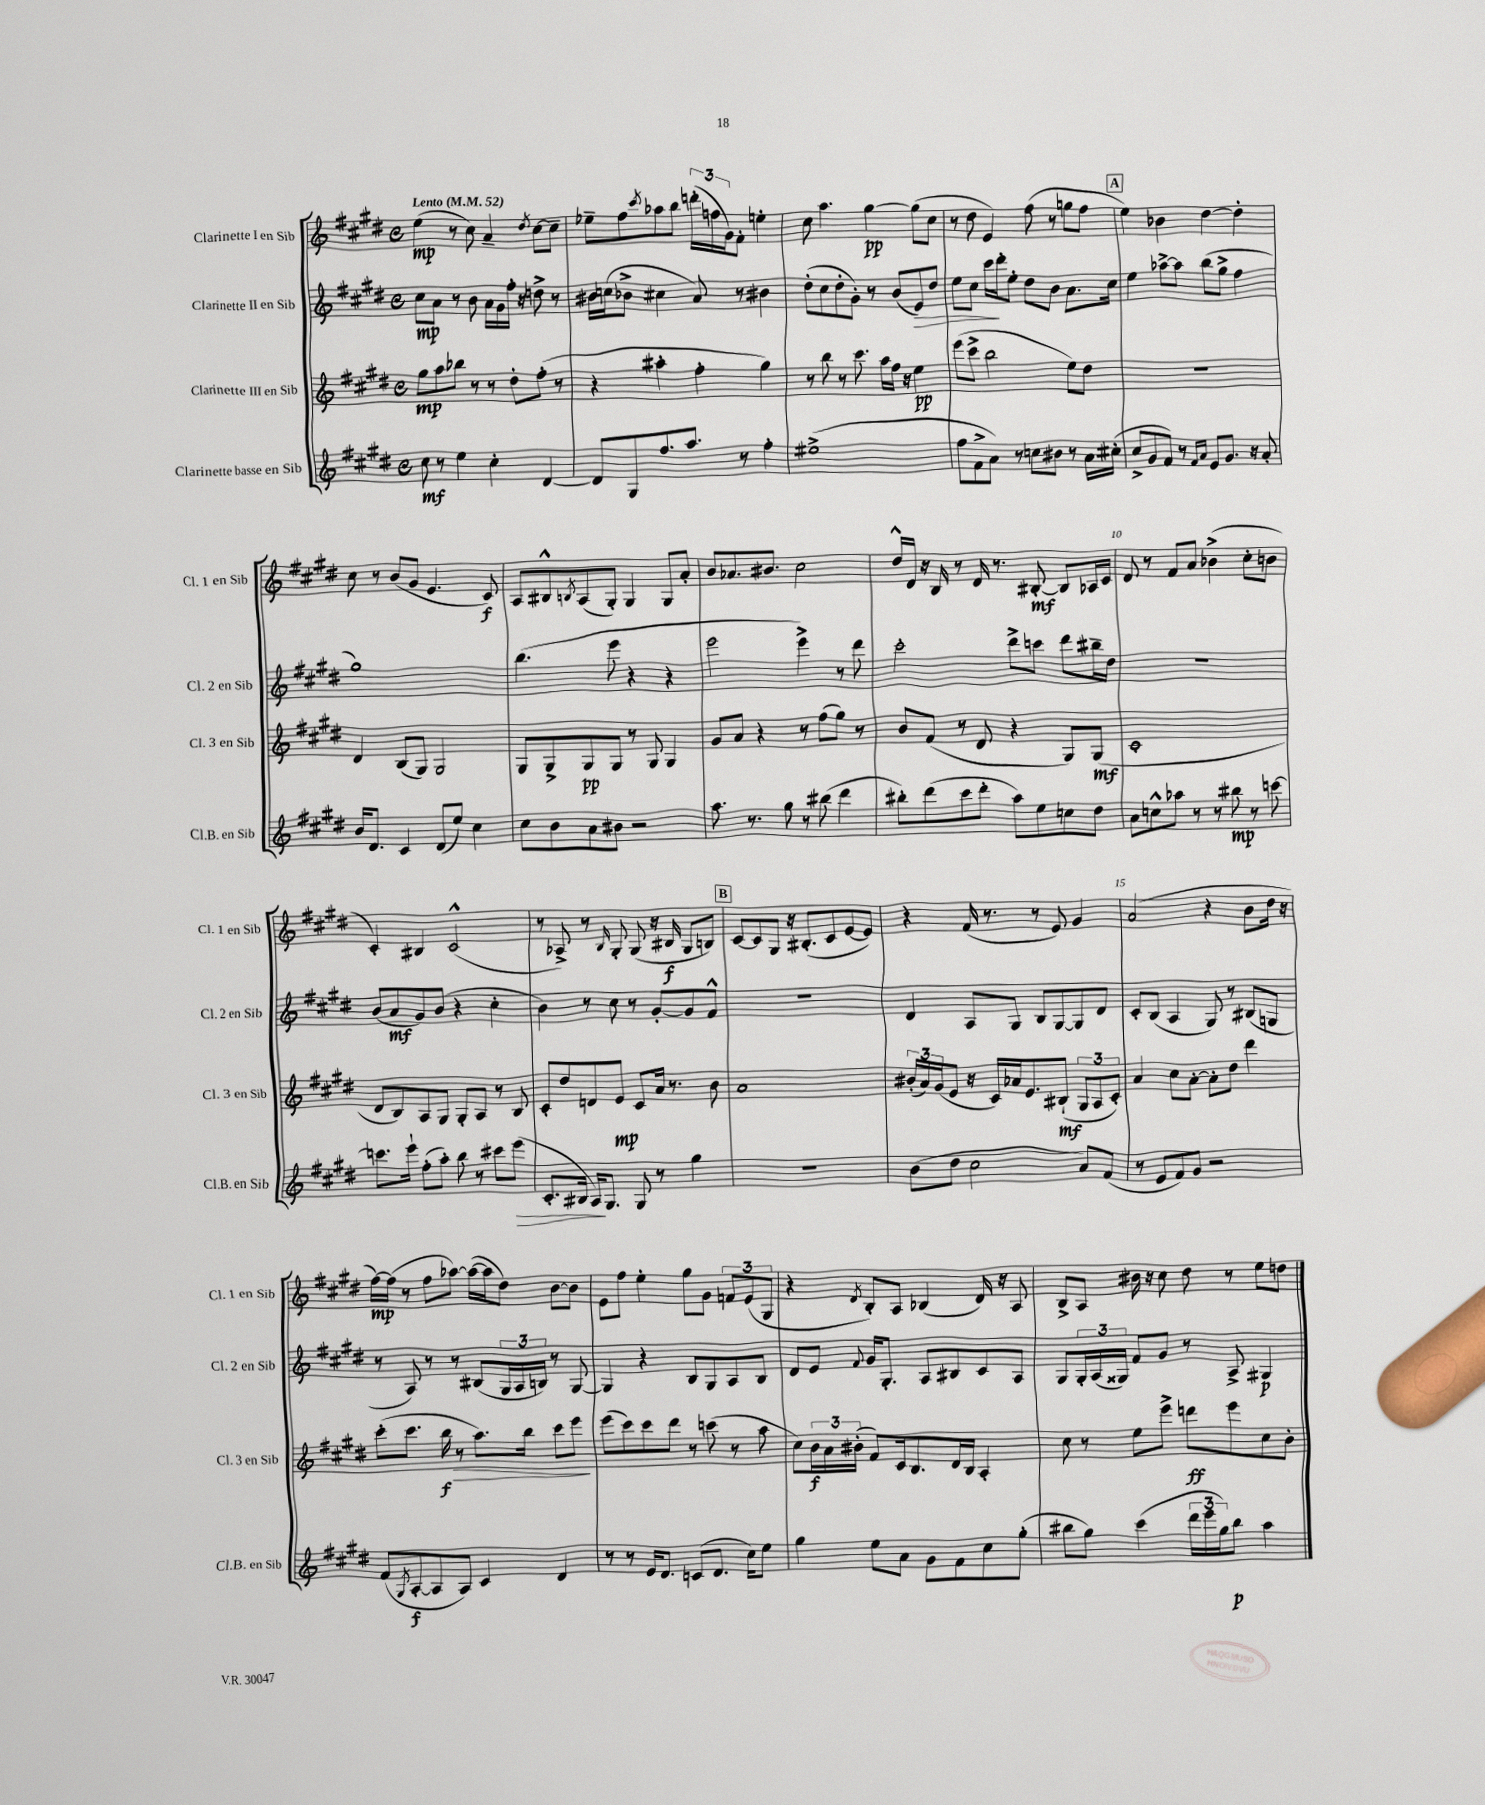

**kern	**kern	**kern	**kern
*staff4	*staff3	*staff2	*staff1
*clefG2	*clefG2	*clefG2	*clefG2
*k[f#c#g#d#]	*k[f#c#g#d#]	*k[f#c#g#d#]	*k[f#c#g#d#]
*M4/4	*M4/4	*M4/4	*M4/4
*met(c)	*met(c)	*met(c)	*met(c)
*MM52	*MM52	*MM52	*MM52
8cc#	8gg#	8cc#	(4ee
8r	8aa	8a	.
4ee	8bb-	8r	8r
.	8r	8b	8cc#)
4cc#'	8r	16a	4a~
.	.	16g#	.
.	8dd#'	16ff#'	.
.	.	16r	.
.	.	.	8qdd#
[4d#	(8ff#'	8dd^	[8cc#
.	8r	8r	8cc#~]
=	=	=	=
8d#]	4r	16b#	8ee-~
.	.	(16cc	.
8G#	.	8b-^	8ff#
.	.	.	8qccc#
8.ff#	4aa#'	4cc#	8aa-
.	.	.	8bb
8.aa	.	.	.
.	4ff#'	8a)	(24ddd'
.	.	.	24ff
.	.	.	24g#)
8r	.	8r	8f#'
4ff#'	4gg#)	4b#	4ee'
=	=	=	=
(1ee#^	8r	(8dd#'	8cc#
.	8bb	8cc#	4.aa
.	8r	8dd#'	.
.	8.ccc#	8g#')	.
.	.	8r	[4gg#
.	16aa	.	.
.	16ff#	(8b	.
.	16r	.	.
.	4ee	8e)	(8gg#]
.	.	8dd#	8cc#
=	=	=	=
8ff#	(8eee	8ee	8r
8f#^	8ccc#^	8cc#	8dd#
8a)	2bb	16ccc#	4e)
.	.	16ddd#'	.
8r	.	8ee'	.
8cc	.	8dd#	(8ff#
8b#	.	8b	8r
8r	8ee)	8.a	8gg
16a	8dd#	.	8ff#
(16cc#'	.	16cc#	.
=	=	=	=
8cc#^	1r	4ee	4ee)
8g#	.	.	.
8f#)	.	[8aa-^	4b-
8r	.	8aa-]	.
16qqf#	.	.	.
16qqa	.	.	.
8e	.	(8bb	[4dd#
8.g#	.	8gg#^	.
.	.	4ff#	4dd#']
16r	.	.	.
8a'	.	.	.
=	=	=	=
16b	4d#	1gg#)	8cc#
8.d#	.	.	.
.	.	.	8r
4c#	(8B	.	(8b
.	8G#)	.	8g#
(8d#	2G#	.	4.e
8ee)	.	.	.
4cc#	.	.	.
.	.	.	8c#)
=	=	=	=
8cc#	8G#	(4.bb	8A
8b	8G#^	.	8B#^^
.	.	.	8qB
8a	8G#	.	(8A
8b#	8G#	8eee	8G#')
2r	8r	4r	4G#
.	8G#	.	.
.	4G#	4r	8G#
.	.	.	8a'
=	=	=	=
8.aa	8g#	2eee	8b
.	8a	.	8.a-
8.r	.	.	.
.	4r	.	.
.	.	.	8.b#
8gg#	.	.	.
8r	8r	4eee^)	2cc#
(8bb#	(8ff#	.	.
4ddd#	8gg#)	8r	.
.	8r	8ddd#	.
=	=	=	=
8bb#')	8b	2ccc#'	16dd#^^
.	.	.	16d#
(8ddd#	(8f#	.	16r
.	.	.	16B
8ccc#	8r	.	8r
8ddd#'	8d#	.	16d#
.	.	.	8.r
8aa)	4r	8ddd#^	.
8ee	.	8ccc	[8B#'
8cc	8G#)	8ddd#	8B#]
8dd#	(8G#	16bb#~	16A-
.	.	16dd#	16c#
=	=	=	=
8a	1c#'	1r	8d#
8cc^^	.	.	8r
8aa-	.	.	8f#
8r	.	.	8a
8r	.	.	(4b-^
8bb#	.	.	.
8r	.	.	8cc#'
[8ccc	.	.	8b
=	=	=	=
8.ccc]	8d#	(8b	4c#')
.	8B)	8a	.
16eee`	.	.	.
(8ff#'	8A	8g#)	4B#
8aa')	8G#	(8b	.
8bb	8G#'	4r	(2c#^^
8r	8A	.	.
8ccc#	8r	4cc#'	.
(8eee	8B	.	.
=	=	=	=
8.c#'	8c#'	4b)	8r
.	8dd#	.	8A-^)
16B#	.	.	.
16A)	8d	8r	8r
8.G#	.	.	.
.	.	.	16qqB
.	8e	8cc#	8G#'
8G#	8c#	8r	(8G#
8r	16a	[8g#'	16r
.	8.r	.	16B#
4gg#	.	8g#]	8G#
.	8b	8f#^^	8B)
=	=	=	=
1r	1a	1r	[8c#
.	.	.	8c#]
.	.	.	8G#
.	.	.	16r
.	.	.	(8.B#'
.	.	.	8c#
.	.	.	[8e
.	.	.	8e])
=	=	=	=
(8b	(24b#'	4d#	4r
.	24a)	.	.
.	(24g#	.	.
8dd#	8e	.	.
2cc#	16r	8A	(16f#
.	16c#)	.	8.r
.	16a-	8G#	.
.	8.e	.	.
.	.	8B	8r
.	(8B#`	[8G#	8e)
8a)	12G#	8G#]	4g#
.	12A	.	.
(8f#	.	8d#	.
.	12c#')	.	.
=	=	=	=
8r	4a	8c#'	(2a
8e	.	(8B	.
8f#)	8cc#	4A	.
8g#	[8a'	.	.
2r	8a']	8G#)	4r
.	8dd#	8r	.
.	4ddd#	(8B#	8b
.	.	8G	16dd#
.	.	.	16r
=	=	=	=
(8f#	(8ccc#'	8r	[16ff#)
.	.	.	(16ff#]
8qG#	.	.	.
[8A'	8.ccc#	8A)	8r
8A]	.	8r	8ff#
.	16bb	.	.
8A)	8r	8r	[8aa-)
4c#	8.aa)	(8B#	(16aa-_
.	.	.	16aa-]
.	.	24G#	8dd#)
.	.	24A	.
.	16bb	.	.
.	.	24B)	.
4d#	8ccc#	8r	[8b
.	8eee	[8G#	8b]
=	=	=	=
8r	(8eee	4G#]	8e
8r	8ccc#)	.	8ff#
16e	8ccc#	4r	4ee'
8.d#	.	.	.
.	8ddd#	.	.
(8c	8r	8B	8gg#
8.d#	(8ccc	8G#	8g#
.	8r	8A	12f
16cc#)	.	.	.
.	.	.	(12e
8ee	8aa	8B	.
.	.	.	12G#
=	=	=	=
4gg#	8cc#)	8d#	4r
.	24b	8e	.
.	24a	.	.
.	(24b#'	.	.
.	.	8qqf#	8qd#
8ee	8f#)	16g#	8B')
.	.	8.G#'	.
8a	16c#	.	8A
.	8.B	.	.
8g#	.	8A	(4B-
8f#	16d#	8B#	.
.	16B	.	.
8cc#	4A'	8c#	16d#)
.	.	.	16r
(8gg#'	.	8A	8A
=	=	=	=
8bb#	8cc#	8G#	8B^
8gg#)	8r	24G#'	8A
.	.	(24A	.
.	.	24G##)	.
(4ccc#	8ee	8f#	16b#
.	.	.	16r
.	8eee^	8g#	8cc#
24ddd#	8ddd	8r	8dd#
24eee	.	.	.
24gg#)	.	.	.
8bb#	8eee	8A^	8r
4aa	8cc#	4G#	8ee
.	8b'	.	8dd
==	==	==	==
*-	*-	*-	*-
